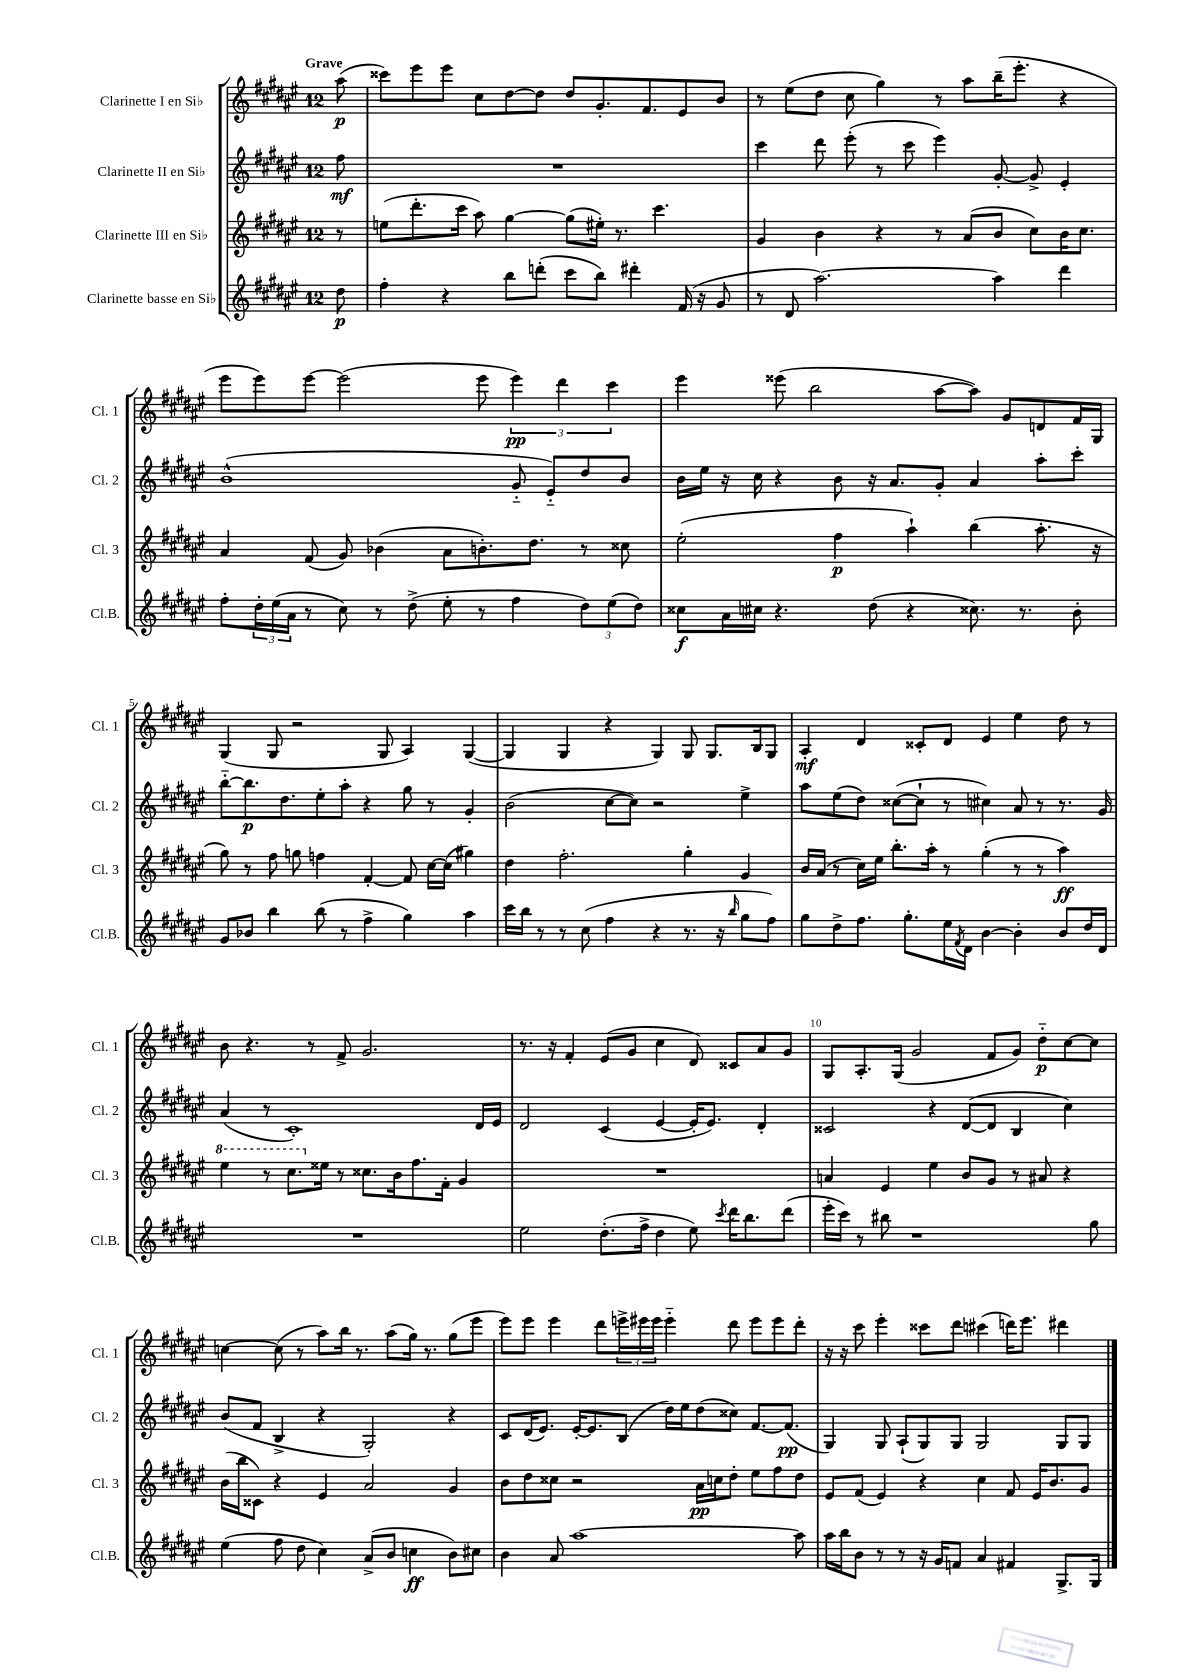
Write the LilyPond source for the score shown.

<<
\new StaffGroup <<
\new Staff = "s0" \with { instrumentName = "Clarinette I en Sib" shortInstrumentName = "Cl. 1" } {
    \clef treble \key fis \major \once \override Staff.TimeSignature.style = #'single-digit \time 12/8 \partial 8 \tempo "Grave"
    ais''8\p( |
    cisis'''8) eis'''8 eis'''8 cis''8 dis''8~ dis''8 dis''8 gis'8.-. fis'8. eis'8 b'8 |
    r8 eis''8( dis''8 cis''8 gis''4) r8 ais''8 b''16--( eis'''8.-. r4 |
    eis'''8 eis'''8) eis'''8~ eis'''2( eis'''8 \tuplet 3/2 { eis'''4\pp) dis'''4 cis'''4 } |
    eis'''4 eisis'''8( b''2 ais''8~ ais''8) gis'8 d'8 fis'16 gis16 |
    gis4( gis8 r2 gis8 ais4) gis4~( |
    gis4 gis4 r4 gis4) gis8 gis8. b16 gis8 |
    ais4-.\mf dis'4 cisis'8-. dis'8 eis'4 eis''4 dis''8 r8 |
    b'8 r4. r8 fis'8-> gis'2. |
    r8. r16 fis'4-. eis'8( gis'8 cis''4 dis'8) cisis'8 ais'8 gis'8 |
    gis8 ais8.-. gis16( gis'2 fis'8 gis'8) dis''8-_\p cis''8~ cis''8 |
    c''4~ c''8( r8 ais''8) b''16 r8. ais''8( gis''16) r8. gis''8( eis'''8 |
    eis'''8) eis'''8 eis'''4 dis'''8 \tuplet 3/2 { e'''16-> eis'''16 eis'''16 } eis'''4-_ dis'''8 eis'''8 eis'''8 dis'''8-. |
    r16 r16 cis'''8 eis'''4-. cisis'''8 dis'''8 cis'''4( d'''16) eis'''8. dis'''4 \bar "|." |
}
\new Staff = "s1" \with { instrumentName = "Clarinette II en Sib" shortInstrumentName = "Cl. 2" } {
    \clef treble \key fis \major \once \override Staff.TimeSignature.style = #'single-digit \time 12/8 \partial 8
    fis''8\mf |
    R1. |
    cis'''4 dis'''8 eis'''8-.( r8 cis'''8 eis'''4) gis'8~-. gis'8-> eis'4-. |
    b'1-^( gis'8-_ eis'8-_) dis''8 b'8 |
    b'16 eis''16 r16 cis''16 r4 b'8 r16 ais'8. gis'8-. ais'4 ais''8-. cis'''8-. |
    b''8~-_ b''8.\p dis''8. eis''8-. ais''8-. r4 gis''8 r8 gis'4-. |
    b'2( cis''8~ cis''8) r2 eis''4-> |
    ais''8 eis''8( dis''8) cisis''8~( cisis''8-! r8 cis''4) ais'8 r8 r8. gis'16 |
    ais'4( r8 cis'1-.) dis'16 eis'16 |
    dis'2 cis'4( eis'4~ eis'16-. eis'8.) dis'4-. |
    cisis'2 r4 dis'8~( dis'8 b4 cis''4) |
    b'8( fis'8 b4-> r4 gis2-.) r4 |
    cis'8 dis'16( eis'8.) eis'16~-. eis'8. b8( dis''16) eis''16 dis''8( cisis''8) fis'8.~ fis'8.\pp( |
    gis4) gis8 ais8-!( gis8) gis8 gis2 gis8 gis8 \bar "|." |
}
\new Staff = "s2" \with { instrumentName = "Clarinette III en Sib" shortInstrumentName = "Cl. 3" } {
    \clef treble \key fis \major \once \override Staff.TimeSignature.style = #'single-digit \time 12/8 \partial 8
    r8 |
    e''8( dis'''8.-. cis'''16 ais''8) gis''4~ gis''8( eis''16-.) r8. cis'''4. |
    gis'4 b'4 r4 r8 ais'8( b'8 cis''8) b'16 cis''8. |
    ais'4 fis'8( gis'8) bes'4( ais'8 b'8.-.) dis''8. r8 cisis''8 |
    eis''2-.( fis''4\p ais''4-!) b''4( ais''8.-. r16 |
    gis''8) r8 fis''8 g''8 f''4 fis'4~-. fis'8 cis''16~ cis''16( gis''4) |
    dis''4 fis''2.-. gis''4-. gis'4 |
    b'16 ais'16( r8 cis''16) eis''16 b''8.-. ais''16-. r8 gis''4-.( r8 r8 ais''4\ff) |
    \ottava #1 eis'''4 r8 cis'''8. \ottava #0 eisis''16 r8 cisis''8. b'16 fis''8. fis'16-. gis'4 |
    R1. |
    a'4 eis'4 eis''4 b'8 gis'8 r8 ais'8 r4 |
    b'16( b''16 cisis'8) r4 eis'4 ais'2 gis'4 |
    b'8 dis''8 cisis''8 r2 ais'16\pp c''16 dis''8-. eis''8 fis''8 dis''8 |
    eis'8 fis'8( eis'4) r4 cis''4 fis'8 eis'16 b'8. gis'8 \bar "|." |
}
\new Staff = "s3" \with { instrumentName = "Clarinette basse en Sib" shortInstrumentName = "Cl.B." } {
    \clef treble \key fis \major \once \override Staff.TimeSignature.style = #'single-digit \time 12/8 \partial 8
    dis''8\p |
    fis''4-. r4 b''8 d'''8-.( cis'''8 b''8) dis'''4-. fis'16( r16 gis'8 |
    r8 dis'8 ais''2.~) ais''4 dis'''4 |
    fis''8-. \tuplet 3/2 { dis''16-. eis''16( ais'16 } r8 cis''8) r8 dis''8->( eis''8-. r8 fis''4 \tuplet 3/2 { dis''8) eis''8( dis''8) } |
    cisis''8\f ais'16 cis''16 r4. dis''8( r4 cisis''8.) r8. b'8-. |
    gis'8 bes'8 b''4 b''8( r8 fis''4-> gis''4) ais''4 |
    cis'''16 b''16 r8 r8 cis''8( fis''4 r4 r8. r16 \grace { b''16 } gis''8 fis''8) |
    gis''8 dis''8-> fis''8. gis''8.-. eis''16 \acciaccatura { fis'8 } dis'16 b'4~ b'4-. b'8 dis''16 dis'16 |
    R1. |
    eis''2 dis''8.-.( fis''16-> dis''4 eis''8) \acciaccatura { cis'''8 } dis'''16 b''8. dis'''8( |
    eis'''16-. cis'''16) r8 bis''8 r1 gis''8 |
    eis''4( fis''8 dis''8 cis''4) ais'8->( b'8 c''4\ff b'8) cis''8 |
    b'4 ais'8 ais''1~ ais''8 |
    ais''16 b''16 b'8 r8 r8 r16 gis'16 f'8 ais'4 fis'4 gis8.-> gis16 \bar "|." |
}
>>
>>
\layout { \context { \Score \override BarNumber.break-visibility = ##(#f #t #t) barNumberVisibility = #(every-nth-bar-number-visible 5) } }
